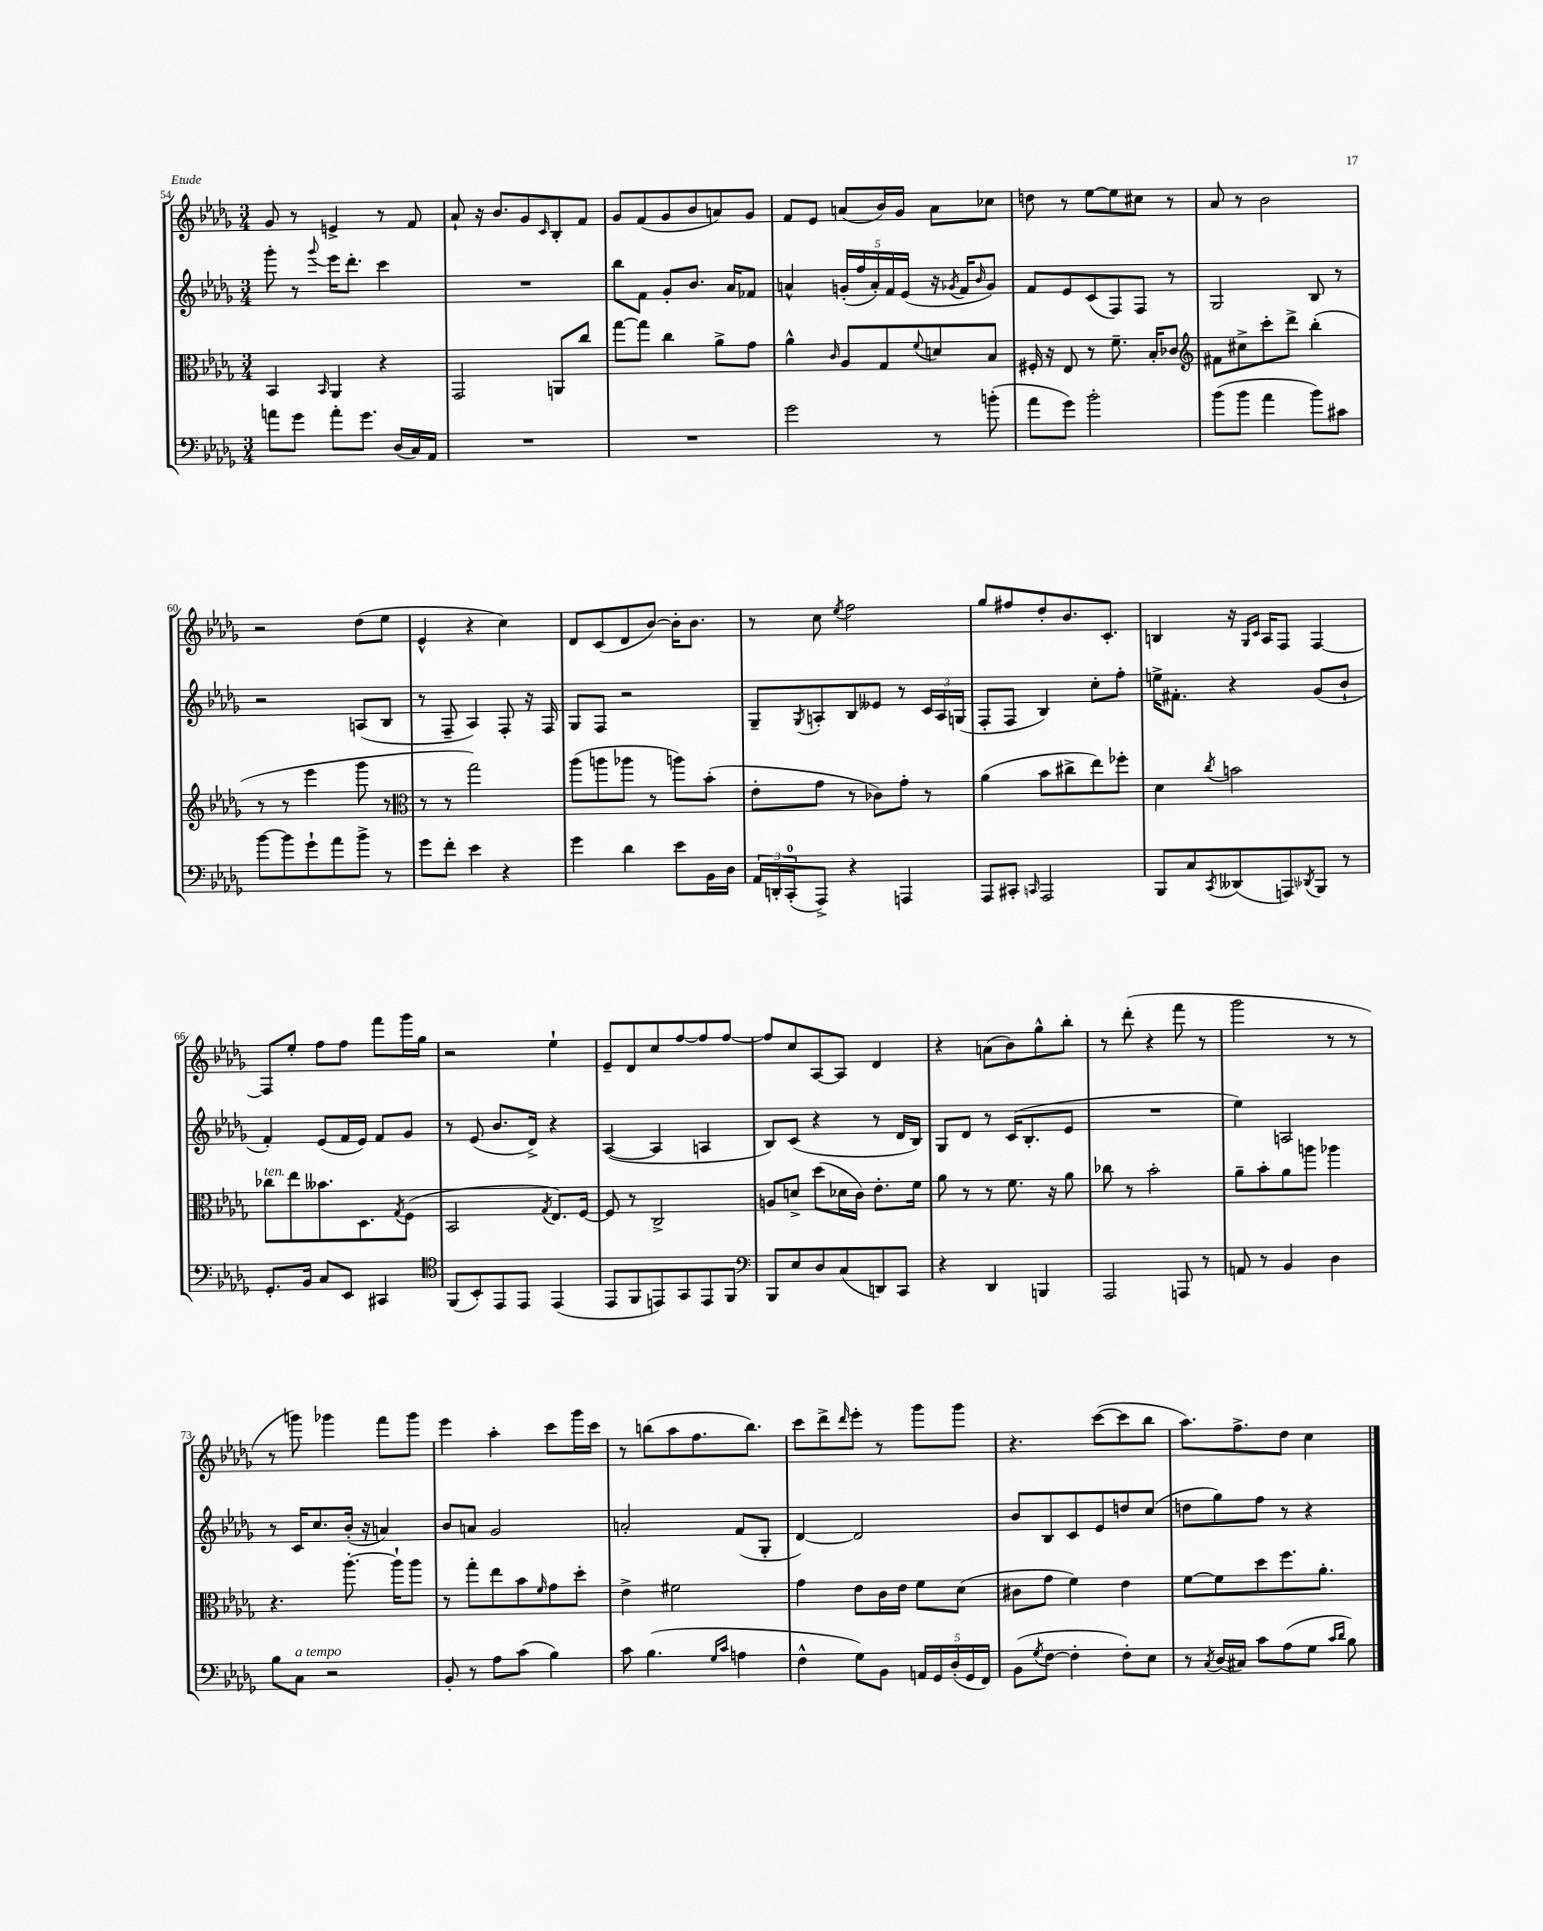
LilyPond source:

<<
\new StaffGroup <<
\new Staff = "s0" {
    \clef treble \key des \major \numericTimeSignature \time 3/4
    ges'8 r8 e'4-> r8 f'8 |
    aes'8-! r16 bes'8. ges'8 \grace { c'16 } bes8-. f'8 |
    ges'8 f'8( ges'8 bes'8 a'8) ges'8 |
    f'8 ees'8 a'8( bes'16) ges'16 a'8 ces''8 |
    d''8 r8 ees''8~ ees''8 cis''8 r8 |
    aes'8 r8 bes'2 |
    r2 des''8( ees''8 |
    ees'4-^ r4 c''4) |
    des'8 c'8( des'8 bes'8~) bes'16-. bes'8. |
    r8 c''8 \acciaccatura { ees''8 } f''2 |
    ges''8 fis''8 des''8-. bes'8. c'8.-. |
    b4 r16 \grace { ges16 c'16 } aes16 f8 f4~ |
    f8 ees''8-. f''8 f''8 f'''8 ges'''16 ges''16 |
    r2 ees''4-! |
    ees'8-- des'8 c''8 f''8~ f''8 f''8~ |
    f''8 c''8 aes8~ aes8 des'4 |
    r4 a'8( bes'8) ges''8-^ bes''8-. |
    r8 des'''8-.( r4 f'''8 r8 |
    ges'''2 r8 r8 |
    r8 g'''8) ges'''4 f'''8 ges'''8 |
    ees'''4 aes''4-. c'''8 ges'''16 c'''16 |
    r8 b''8( aes''8 f''8. b''8.) |
    c'''8 des'''8-> \grace { des'''16 } ees'''8-. r8 ges'''8 ges'''8 |
    r4. c'''8~( c'''8 bes''8 |
    aes''8.) f''8.-> des''8 c''4 \bar "|." |
}
\new Staff = "s1" {
    \clef treble \key des \major \numericTimeSignature \time 3/4
    ges'''8-. r8 \appoggiatura { ges'''8 } ees'''16 des'''8.-. c'''4 |
    R2. |
    bes''8 f'8 ges'8-. bes'8. aes'16 fes'8 |
    a'4-^ \tuplet 5/4 { g'16-.( f''16 a'16-.) f'16 ees'16( } r16 \acciaccatura { ges'8 } f'16 \grace { bes'16 } ges'8) |
    f'8 ees'8 c'8( f8) f8 r8 |
    ges2 bes8 r8 |
    r2 a8( bes8 |
    r8 f8-- aes4) f8-. r16 f16 |
    ges8 f8 r2 |
    ges8-- \acciaccatura { ges8 } a8-. bes8 eeses'8 r8 \tuplet 3/2 { c'16 a16 g16( } |
    f8-. f8 bes4) c''8-. f''8-. |
    e''16-> fis'8.-. r4 ges'8( bes'8-! |
    f'4-.) ees'8( f'16 ees'16) f'8 ges'8 |
    r8 ees'8( bes'8. des'16->) r4 |
    aes4~( aes4 a4 |
    bes8) c'8( r4 r8 des'16 bes16) |
    ges8 des'8 r8 c'16( bes8.-. ees'8 |
    R2. |
    ees''4) a2 |
    r8 c'16 c''8. bes'16-.( r16 a'4) |
    bes'8 a'8 ges'2 |
    a'2-. f'8( ges8-. |
    des'4~) des'2 |
    bes'8 bes8 c'8 ees'8 d''8 c''8( |
    d''8 ges''8) f''8 r8 r4 \bar "|." |
}
\new Staff = "s2" {
    \clef alto \key des \major \numericTimeSignature \time 3/4
    bes,4 \grace { bes,16 } aes,4 r4 |
    ges,2 a,8 c''8 |
    ges''8~ ges''8 c''4 aes'8-> ges'8 |
    aes'4-^ \grace { c'16 } aes8 ges8 \appoggiatura { f'8 } d'8 bes8 |
    fis16-. r16 ees8 r8 f'8.-- bes16-. ces'8 |
    \clef treble fis'8 cis''8-> c'''8-. des'''8-> bes''4-.( |
    r8 r8 ees'''4 ges'''8 r8 |
    \clef alto r8 r8 ges''2) |
    aes''8( a''8 aes''8 r8 a''8) bes'8-.( |
    ees'8-. ges'8 r8 ces'8) ges'8-. r8 |
    aes'4( bes'8 cis''8-> ees''8) fes''8-. |
    des'4 \acciaccatura { c''8 } b'2 |
    ces''8^\markup { \italic "ten." } ees''8 beses'8. des8. \acciaccatura { ges8 } f8( |
    bes,2 \acciaccatura { ges8 } ees8.) f16~ |
    f8 r8 c2-> |
    a8 d'8-> des''8( des'16 c'16) ees'8.-. f'16 |
    aes'8 r8 r8 f'8. r16 aes'8 |
    ces''8 r8 bes'2-. |
    aes'8-- bes'8-. aes'8 a''8 aes''4 |
    r4. aes''8.~-. aes''16-! aes''8 |
    r8 ges''8-. ees''8 bes'8 \grace { f'16 } ges'8 des''8-. |
    ees'4-> fis'2 |
    ges'4 ees'8 c'16 ees'16 f'8 des'8( |
    cis'8 ges'8 f'4) ees'4 |
    f'8~ f'8 des''8 f''8. aes'8.-. \bar "|." |
}
\new Staff = "s3" {
    \clef bass \key des \major \numericTimeSignature \time 3/4
    a'8 ges'8 a'8-. ges'8. des16( c16) aes,16 |
    R2. |
    R2. |
    ges'2 r8 b'8-.( |
    aes'8 ges'8) bes'2-. |
    bes'8( bes'8 aes'4 bes'8) cis'8 |
    bes'8~ bes'8 ges'8-! aes'8 bes'8-> r8 |
    ges'8 f'8-. ees'4 r4 |
    ges'4 des'4 ees'8 bes,16 des16 |
    \tuplet 3/2 { aes,16 d,16-. c,16-0-.( } aes,,8->) r4 a,,4 |
    aes,,8 cis,8-. \grace { c,16 } aes,,2 |
    bes,,8 c8 \acciaccatura { c,8 } deses,8( a,,8) \acciaccatura { des,8 } bes,,8 r8 |
    ges,8.-. bes,16 c8 ees,8 cis,4 |
    \clef tenor f,8( bes,8-.) ees,8 ees,8 ees,4( |
    ees,8 f,8 e,8) ges,8 e,8 f,8 |
    \clef bass bes,,8 ees8 des8 c8( d,8) c,8 |
    r4 des,4 b,,4 |
    aes,,2 a,,8 r8 |
    a,8 r8 bes,4 des4 |
    bes8 c8^\markup { \italic "a tempo" } r2 |
    bes,8-. r8 aes8 c'8( bes4) |
    c'8 bes4.( \grace { ges16 c'16 } a4 |
    f4-^ ges8) bes,8 \tuplet 5/4 { a,16 ges,16 des16-.( ges,16 f,16) } |
    bes,8( \acciaccatura { ges8 } f8~ f4-. f8-.) ees8 |
    r8 \acciaccatura { c8 } des16( cis16) c'8 aes8( ges8 \grace { c'16 des'16 } bes8) \bar "|." |
}
>>
>>
\layout { \context { \Score currentBarNumber = #54 } }
